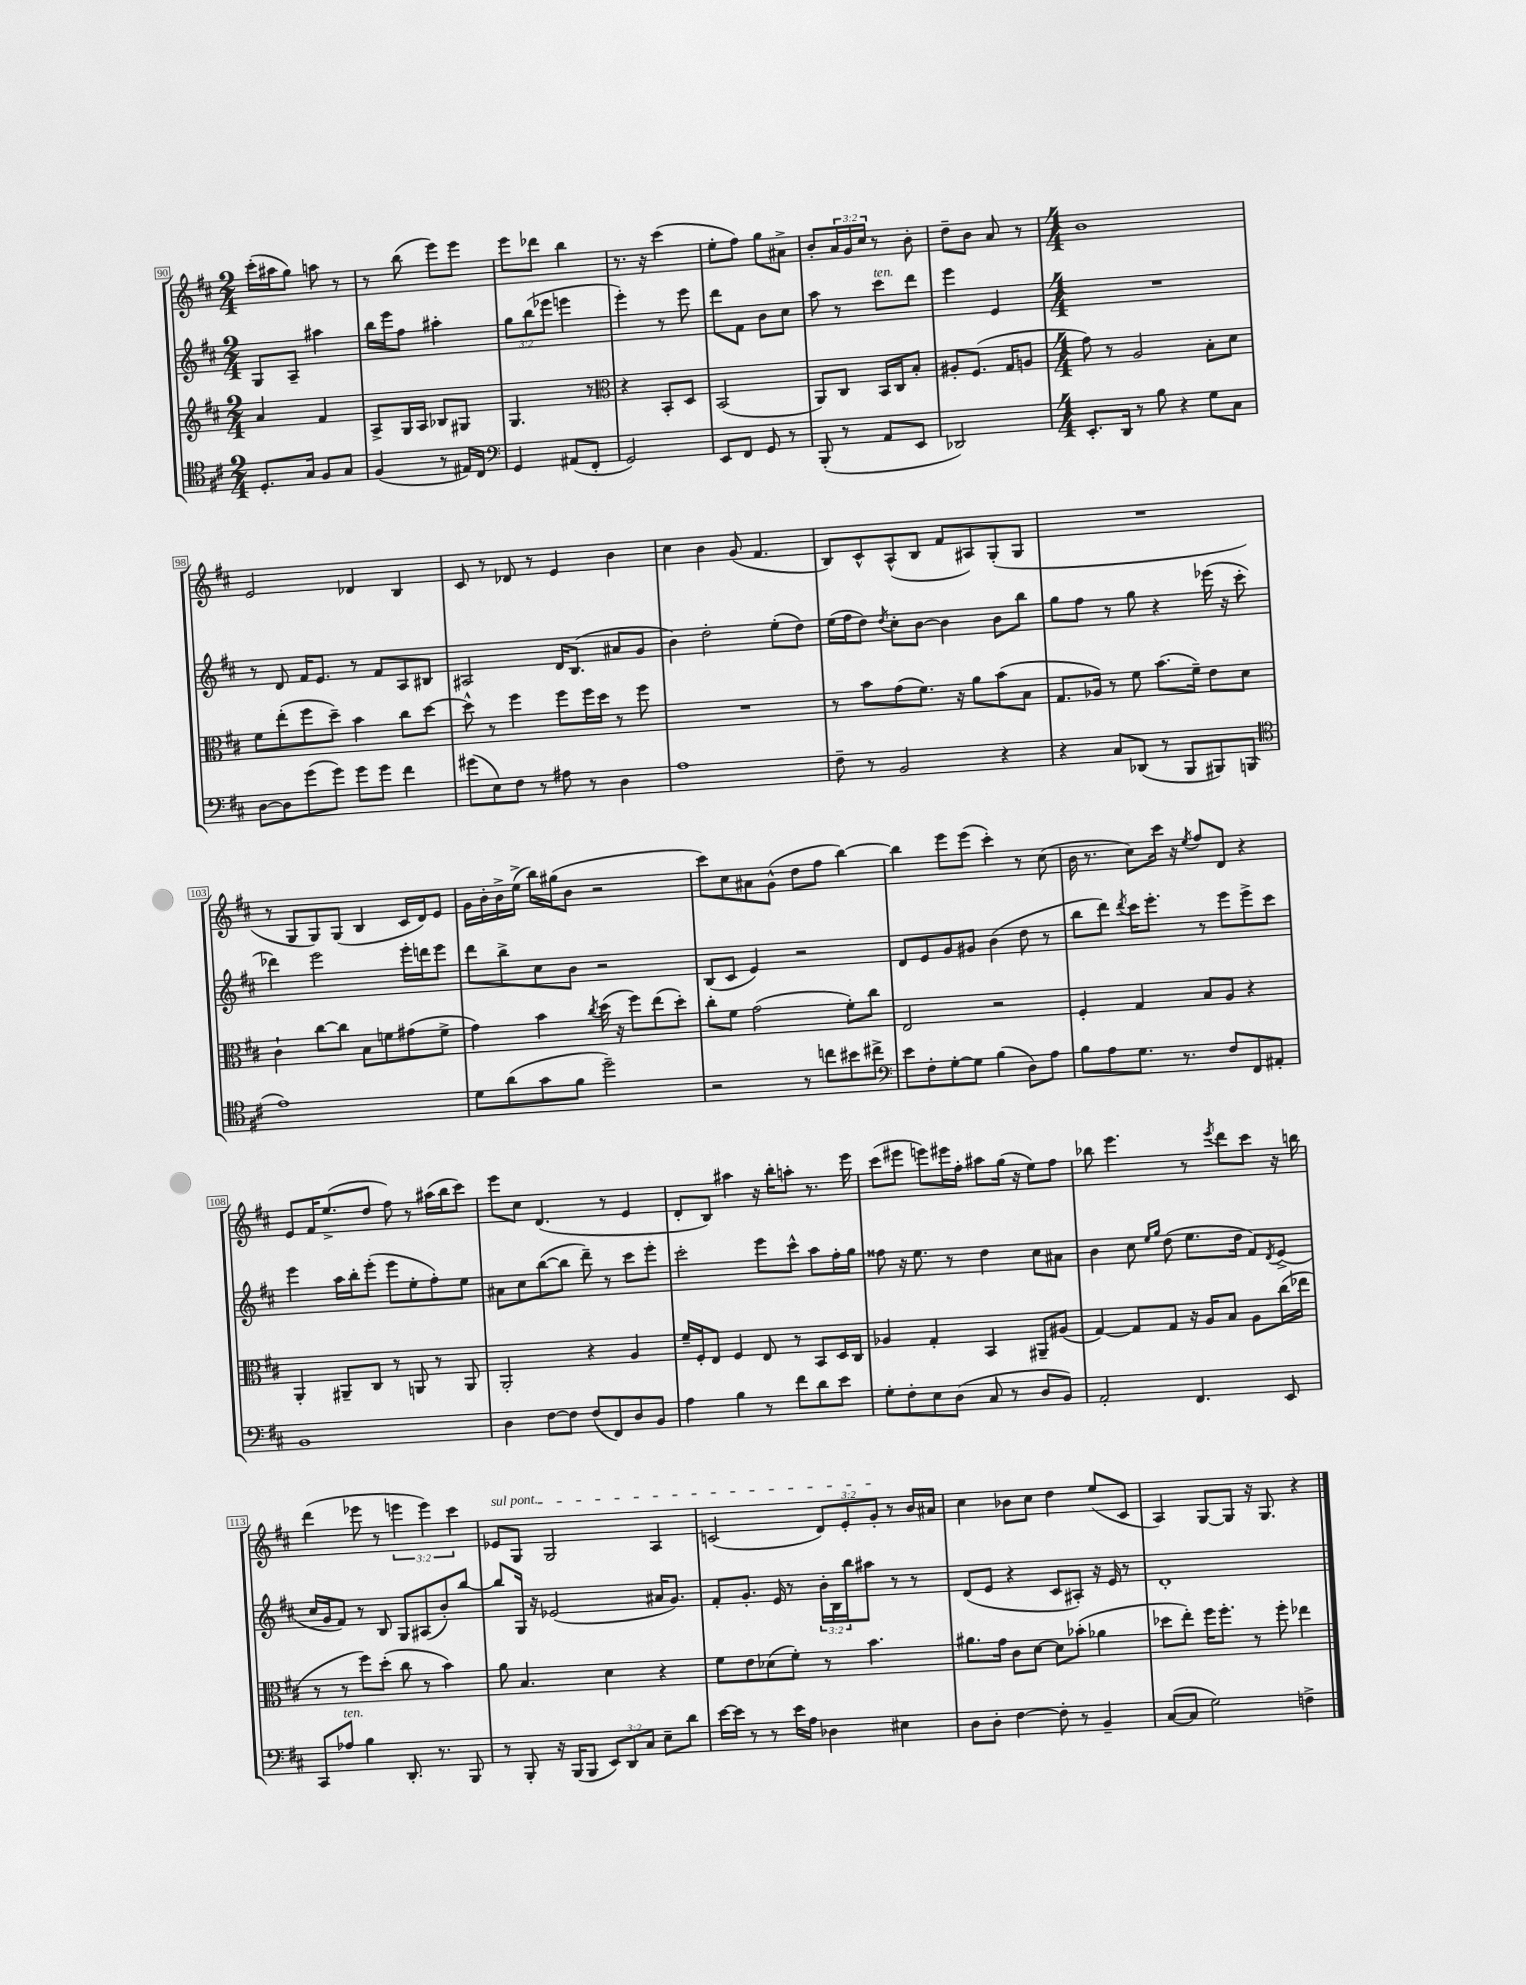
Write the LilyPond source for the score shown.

<<
\new StaffGroup <<
\new Staff = "s0" {
    \clef treble \key d \major \numericTimeSignature \time 2/4 \override Staff.TupletNumber.text = #tuplet-number::calc-fraction-text
    cis'''16-.( ais''16 g''8) a''8 r8 |
    r8 b''8( e'''8) e'''8 |
    e'''8 des'''8 b''4 |
    r8. r16 cis'''4( |
    e''8-. fis''8) g''8 ais'8-> |
    b'8-. \tuplet 3/2 { a'16 g'16 cis''16 } r8 b'8-. |
    d''8-- b'8 a'8 r8 |
    \numericTimeSignature \time 4/4 b'1 |
    e'2 des'4 b4 |
    cis'8 r8 des'8 r8 e'4 b'4 |
    cis''4 b'4 g'8( fis'4. |
    b8) cis'8-^ a8-^( b8 fis'8 ais8) g8-.( g8 |
    R1 |
    r8 g8 g8) g8( b4 cis'16 d'16) e'8 |
    g'16 b'16-. b'16-> e''16->( b''16) gis''16( b'8 r2 |
    cis'''8) cis''8 ais'8 g'8-^( d''8 fis''8 b''4~) |
    b''4 e'''8 e'''8( cis'''4-.) r8 cis''8( |
    b'16 r8. cis''8) cis'''16 r16 \acciaccatura { e''8 } fis''8 d'8 r4 |
    e'8 fis'16 e''8.->( d''8 fis''8) r8 ais''16( b''16 cis'''8) |
    e'''8 cis''8 d'4.( r8 e'4 |
    d'8-. b8) ais''4 r16 b''16-. a''8-. r8. e'''16 |
    cis'''8( eis'''8 e'''8) eis'''16 fis''16-. ais''8 g''16( r16 e''8) fis''8 |
    bes''8 e'''4. r8 \acciaccatura { e'''8 } d'''8 cis'''8 r16 b''16 |
    d'''4( ees'''8 r8 \tuplet 3/2 { e'''4 e'''4) cis'''4 } |
    \once \override TextSpanner.bound-details.left.text = \markup { \italic "sul pont." } ees'8\startTextSpan g8 g2 a4 |
    c'2( \tuplet 3/2 { d'8) e'8-. g'8-.\stopTextSpan } r8 b'16 ais'16 |
    cis''4 bes'8 cis''8 d''4 e''8( cis'8 |
    a4) g8~ g8 r16 g8. r4 \bar "|." |
}
\new Staff = "s1" {
    \clef treble \key d \major \numericTimeSignature \time 2/4 \override Staff.TupletNumber.text = #tuplet-number::calc-fraction-text
    g8 a8-- ais''4 |
    b''16 e'''16 fis''8 ais''4-. |
    \tuplet 3/2 { g''8 b''8( ees'''8 } e'''4 |
    e'''4-.) r8 e'''8 |
    d'''8 fis'8 b'8 cis''8 |
    a''8 r8 cis'''8^\markup { \italic "ten." } d'''8 |
    e'''4 e'4 |
    \numericTimeSignature \time 4/4 R1 |
    r8 d'8 fis'16 e'8. r8 fis'8 a8 bis8 |
    ais2 d'16 b8.( ais'8 g'8 |
    b'4) d''2-. e''8-.( d''8) |
    e''16( fis''16 d''8) \acciaccatura { d''8 } cis''8-. b'8~ b'4 b'8 b''8 |
    g''8 fis''8 r8 g''8 r4 ees'''16( r16 cis'''8-. |
    des'''4) e'''2 e'''16-. d'''16 e'''8 |
    d'''8 b''8-> cis''8 b'8 r2 |
    b8( cis'8 e'4) r2 |
    d'8 e'8 g'8 gis'8 b'4( d''8 r8 |
    b''8 d'''8) \acciaccatura { d'''8 } cis'''16 e'''8.-. r8 e'''8 e'''8-> cis'''8 |
    e'''4 a''16 b''16-. e'''8-.( e'''8 e''8-. fis''8-.) e''8 |
    ais'8 cis''8 b''8~( b''8 d'''8--) r8 cis'''8 e'''8-. |
    cis'''2-. e'''8 cis'''8-^ a''8 fis''16-. g''16 |
    fisis''8 r16 e''8. r8 d''4 cis''8 ais'8 |
    b'4 cis''8 \grace { e''16 g''16 } d''8( e''8. d''16 fis'8) \acciaccatura { d'8 } e'8->( |
    cis''16 g'16 fis'8) r8 b8 g8 ais8( b'8-.) b''8~ |
    b''8 g16 r16 ees'2( ais'16 g'8.) |
    fis'8-. g'8.-. e'16 r8 \tuplet 3/2 { b'16-. b16 b''16 } ais''8 r8 r8 |
    d'8( e'8 r4 cis'8 ais8-.) r16 e'16 r8 |
    d'1-. \bar "|." |
}
\new Staff = "s2" {
    \clef treble \key d \major \numericTimeSignature \time 2/4
    a'4 fis'4 |
    a8-> g16 a16 bes8 gis8 |
    g4. r8 |
    \clef alto r4 b,8-. d8 |
    b,2( |
    a,8) cis8 b,16 cis16 b8-. |
    ais8-. fis8.( g16 a8 |
    \numericTimeSignature \time 4/4 g'8) r8 a2 b8-. d'8 |
    fis'8 e''8-.( fis''8 d''8--) b'4 cis''8 d''8~ |
    d''8-^ r8 fis''4 fis''8 fis''16 d''16 r8 fis''8 |
    R1 |
    r8 b'8 g'8( fis'8.) r16 a'8 b'8( b8 |
    g8. aes16) r8 fis'8 b'8.( fis'16--) e'8 d'8 |
    cis'4-! cis''8~ cis''8 b8 f'8 gis'8( f'8-> |
    g'4) b'4 \acciaccatura { cis''8 } d''16( r16 fis''8) e''8( d''8-.) |
    cis''8-. fis'8 g'2( fis'8-.) cis''8 |
    e2 r2 |
    fis4-. g4 b8 a8 r4 |
    a,4-. ais,8-- cis8 r8 a,8 r8 a,8 |
    a,2-. r4 a4 |
    fis'16-- fis16-. e8 fis4 e8 r8 b,8 d16 cis16 |
    aes4 g4-. b,4 ais,8-- ais8( |
    g4~) g8 g8 r16 a16 b8 a8 cis''16( ees''16 |
    r8 r8 fis''8) d''8-.( cis''8 r8 b'4) |
    a'8 b4. d'4 r4 |
    fis'8 e'8 des'8( fis'8-.) r8 b'4. |
    ais'8. g'16 cis'8 d'8~ d'8 bes'8-.( aes'4 |
    des''8 e''8-.) fis''16 fis''8.-. r8 fis''8-. ees''4 \bar "|." |
}
\new Staff = "s3" {
    \clef tenor \key d \major \numericTimeSignature \time 2/4 \override Staff.TupletNumber.text = #tuplet-number::calc-fraction-text
    d8.-. g16 fis8 g8 |
    fis4( r8 eis16) cis16 |
    \clef bass g,4 ais,8( fis,8-. |
    g,2) |
    e,8 fis,8 g,8 r8 |
    b,,8-.( r8 a,8 e,8 |
    des,2) |
    \numericTimeSignature \time 4/4 e,8.-. d,16 r8 b8 r4 g8 cis8 |
    d8~ d8 g'8( g'8) g'8 g'8 fis'4 |
    gis'8( e8) fis8 r8 ais8 r8 d4 |
    a1 |
    fis8-- r8 b,2 r4 |
    r4 cis8 des,8( r8 b,,8 bis,,8) b,,8( |
    \clef tenor e'1) |
    d'8 a'8( g'8 fis'8 d''2--) |
    r2 r8 c''8 bis'8 cis''8-> |
    \clef bass e'8 fis8-. g8~-. g8 b4( d8) a8 |
    b8 a8 g8. r8. fis8 fis,8 ais,8-. |
    b,1 |
    d4 fis8~ fis8 fis8( fis,8) d8 b,8 |
    a4 b4 r8 fis'8 d'8 e'8 |
    g8-. fis8-. e8 d8( cis8 r8 d8 b,8) |
    a,2-. fis,4. e,8 |
    cis,8 aes8^\markup { \italic "ten." } b4 d,8.-. r8. b,,8 |
    r8 b,,8-. r16 b,,16( b,,8 \tuplet 3/2 { e,8) d,8 cis8 } e8-- d'8 |
    e'16~ e'16 r8 r8 e'16 a16 des4 eis4 |
    d8 d8-. fis4~ fis8-. r8 b,4-- |
    cis8~( cis8 g2) f4-> \bar "|." |
}
>>
>>
\layout { \context { \Score currentBarNumber = #90 \override BarNumber.stencil = #(make-stencil-boxer 0.1 0.3 ly:text-interface::print) } }
